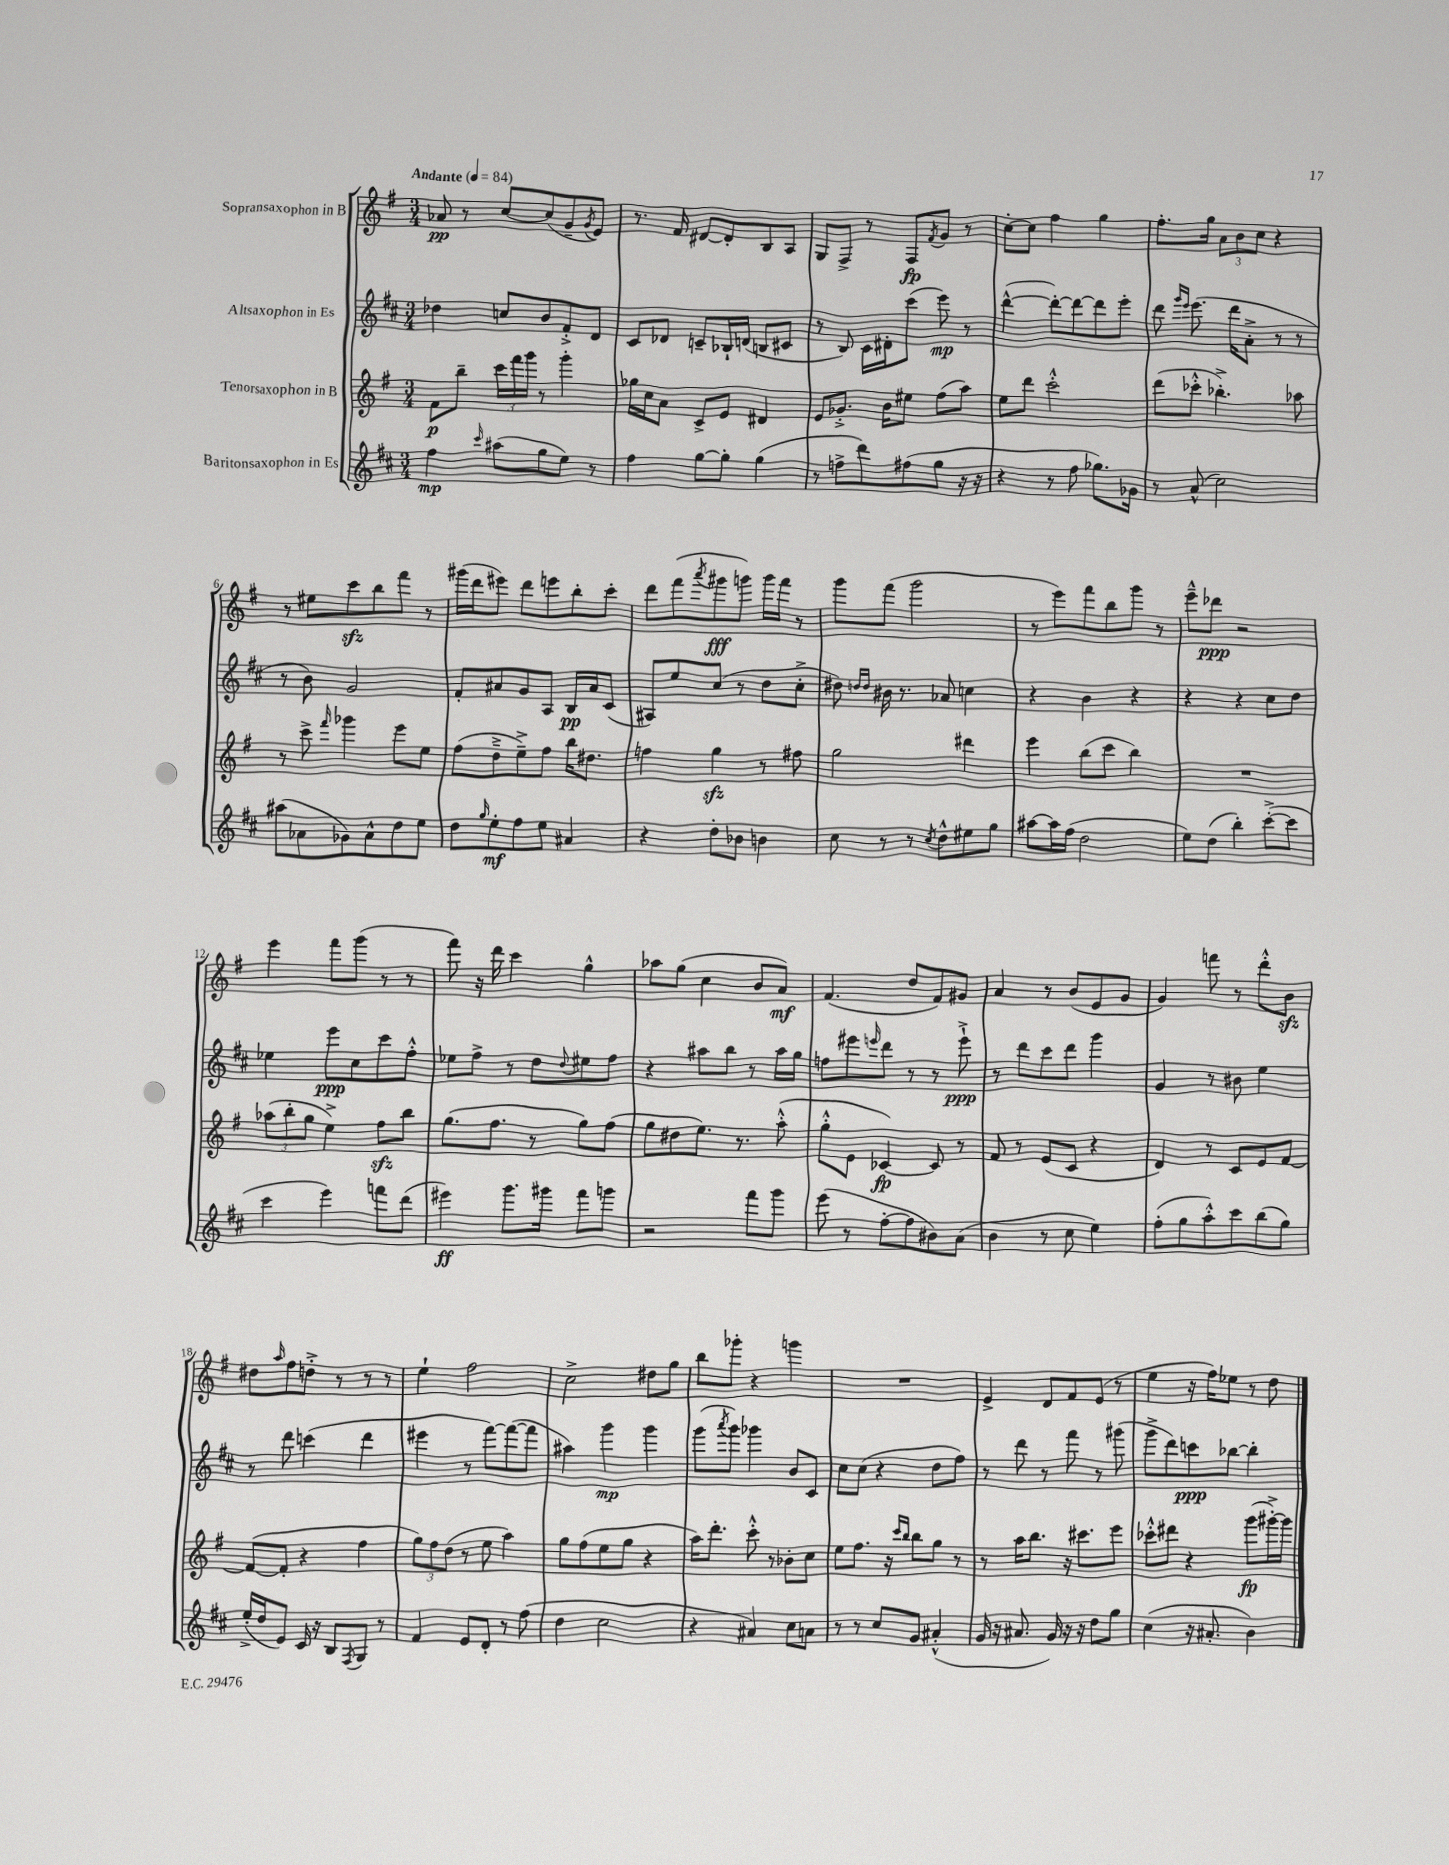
<<
\new StaffGroup <<
\new Staff = "s0" \with { instrumentName = "Sopransaxophon in B" } {
    \clef treble \key g \major \numericTimeSignature \time 3/4 \tempo "Andante" 4 = 84
    aes'8\pp r8 c''8~ c''8( g'8-- \acciaccatura { g'8 } e'8) |
    r8. fis'16 dis'8~ dis'8-. b8 a8 |
    g8 fis8-> r8 fis8\fp \acciaccatura { fis'8 } g'8 r8 |
    c''8~-. c''8 fis''4 g''4 |
    fis''8.-. g''16 \tuplet 3/2 { a'8 b'8 c''8 } r4 |
    r8 eis''8 c'''8\sfz b''8 fis'''8 r8 |
    gis'''16( d'''16 eis'''8) d'''8 e'''8 b''8-. c'''8-. |
    d'''8 fis'''8( \acciaccatura { a'''8 } gis'''8\fff g'''8) g'''16 fis'''16 r8 |
    g'''8 fis'''8( g'''2 |
    r8 e'''8) fis'''8 b''8 g'''8 r8 |
    e'''8---^ des'''8\ppp r2 |
    e'''4 fis'''8 g'''8( r8 r8 |
    fis'''8) r16 d'''16 c'''4 g''4-^ |
    aes''8 g''8( c''4 b'8 a'8\mf) |
    fis'4.( d''8 fis'8) gis'8 |
    a'4 r8 b'8( e'8 g'8 |
    g'4) f'''8 r8 d'''8-.-^ b'8\sfz |
    dis''8 \grace { a''16 } fis''8 d''8-.-> r8 r8 r8 |
    e''4-! fis''2 |
    c''2-> dis''8 g''8 |
    b''8 ges'''8-. r4 g'''4 |
    R2. |
    e'4-> d'8 fis'8 e'8( r8 |
    e''4 r16 fis''16) ees''8 r8 d''8 \bar "|." |
}
\new Staff = "s1" \with { instrumentName = "Altsaxophon in Es" } {
    \clef treble \key d \major \numericTimeSignature \time 3/4
    des''4 c''8 b'8 fis'8-.-> d'8 |
    cis'8 des'8 c'8-- bes16-! d'16( b8 cis'8 |
    r8 b8) cis'16 dis'16-. cis'''8( e'''8\mp) r8 |
    d'''4~-^( d'''8~-.) d'''8~ d'''8 e'''8-. |
    d'''8 \grace { g'''16 e'''16 } e'''8.( d'''16 a'8-.-> r8 r8 |
    r8 b'8) g'2 |
    fis'8-. ais'8 g'8 a8 b16\pp ais'16 cis'8( |
    ais8) e''8 cis''8( r8 d''8 cis''8-.-> |
    dis''8) \grace { d''16 d''16 } bis'16 r8. aes'8 c''4 |
    r4 b'4 r4 |
    r4 r4 cis''8 d''8 |
    ees''4 e'''8\ppp cis''8 cis'''8 fis''8-.-^ |
    ees''8 fis''8-> r8 d''8 \appoggiatura { d''8 } eis''8 fis''8 |
    r4 ais''8 b''8 r8 ais''16 g''16 |
    f''8 eis'''8 \grace { e'''16 } d'''8 r8 r8 e'''8-!->\ppp |
    r8 d'''8 cis'''8 d'''8 g'''4 |
    g'4 r8 bis'8 e''4 |
    r8 d'''8 c'''4( d'''4 |
    eis'''4 r8 fis'''8~) fis'''8~( fis'''8 |
    ais''4) g'''4\mp g'''4 |
    g'''8( \acciaccatura { a'''8 } g'''8) ges'''4 b'8 cis'8 |
    cis''8 cis''8( r4 d''8 fis''8) |
    r8 d'''8 r8 fis'''8 r8 gis'''8( |
    g'''8-> d'''8) c'''8\ppp bes''8~ bes''4-. \bar "|." |
}
\new Staff = "s2" \with { instrumentName = "Tenorsaxophon in B" } {
    \clef treble \key g \major \numericTimeSignature \time 3/4
    fis'8\p b''8-- \tuplet 3/2 { c'''16 fis'''16 g'''16 } r8 g'''4-. |
    ges''16 c''16 a'8 c'8-> e'8 dis'4 |
    e'8 ges'8.-.-> b'16 eis''8 fis''8( a''8) |
    e''8 d'''8 c'''2-.-^ |
    d'''8( ces'''8-.-^ bes''4.-.->) aes''8 |
    r8 c'''8-> \grace { fis'''16 } ges'''4 e'''8 e''8 |
    fis''8( d''8---> e''8--->) fis''8 b''16 dis''8. |
    f''4 g''4\sfz r8 fis''8 |
    g''2 dis'''4 |
    e'''4 b''8( c'''8 b''4) |
    R2. |
    \tuplet 3/2 { aes''8( b''8-. g''8 } e''4->) fis''8\sfz b''8 |
    g''8.( fis''8. r8 g''8) fis''8( |
    g''8 dis''8 e''8.) r8. a''8-.-^( |
    g''8-.-^ e'8 ces'4~\fp) ces'8 r8 |
    fis'8 r8 e'8( c'8 r4 |
    d'4) r8 c'8 e'8 fis'8~ |
    fis'8~( fis'8-. r4 fis''4 |
    \tuplet 3/2 { g''8) fis''8 d''8( } r8 e''8 a''4) |
    g''8 fis''8( e''8 g''8 r4 |
    a''16) d'''8.-. c'''8-.-^ r8 bes'8-. c''8 |
    e''8 fis''8. r16 \grace { c'''16 b''16 } b''8 g''8 r8 |
    r8 a''16 b''8. r16 cis'''8. e'''8 |
    ces'''8-.-^ dis'''8 r4 g'''8\fp( gis'''16~-.->) gis'''16 \bar "|." |
}
\new Staff = "s3" \with { instrumentName = "Baritonsaxophon in Es" } {
    \clef treble \key d \major \numericTimeSignature \time 3/4
    fis''4\mp \grace { cis'''16 } ais''8( g''8 e''8) r8 |
    fis''4 g''8~ g''8-. g''4( |
    r8 f''8-> d'''8) fis''8( g''8 r16 r16 |
    r4 r8 fis''8 ges''8.) ges'16 |
    r8 a'8-^( cis''2) |
    ais''8( aes'8 ges'8) aes'8-^ d''8 e''8 |
    d''8 \grace { g''16 } e''8-.\mf fis''8 e''8 ais'4 |
    r4 d''8-. bes'8 b'4 |
    cis''8 r8 r8 \acciaccatura { cis''8 } d''8-^ eis''8 g''8 |
    ais''8~ ais''16 fis''16( d''2 |
    e''8) d''8( b''4-.) cis'''8~-.->( cis'''8 |
    cis'''4 e'''4) f'''8 d'''8( |
    eis'''4\ff) g'''8. gis'''16 fis'''8 g'''8 |
    r2 fis'''8 g'''8 |
    e'''8( r8 fis''8~-. fis''8 bis'8) a'8( |
    b'4 r8 cis''8 e''4) |
    fis''8-.( g''8 a''8-.-^) cis'''8 b''8( g''8) |
    e''16-.->( d''16 e'8) cis'16 r16 b8 \acciaccatura { fis8 } g8 r8 |
    fis'4 e'8 d'8-. r8 fis''8( |
    d''4 cis''2 |
    r4 ais'4) cis''8 a'8 |
    r8 r8 cis''8 g'8 ais'4-.-^( |
    g'16 r16 ais'8. g'16) r16 r16 d''8 g''8 |
    cis''4( r16 ais'8.-. b'4) \bar "|." |
}
>>
>>
